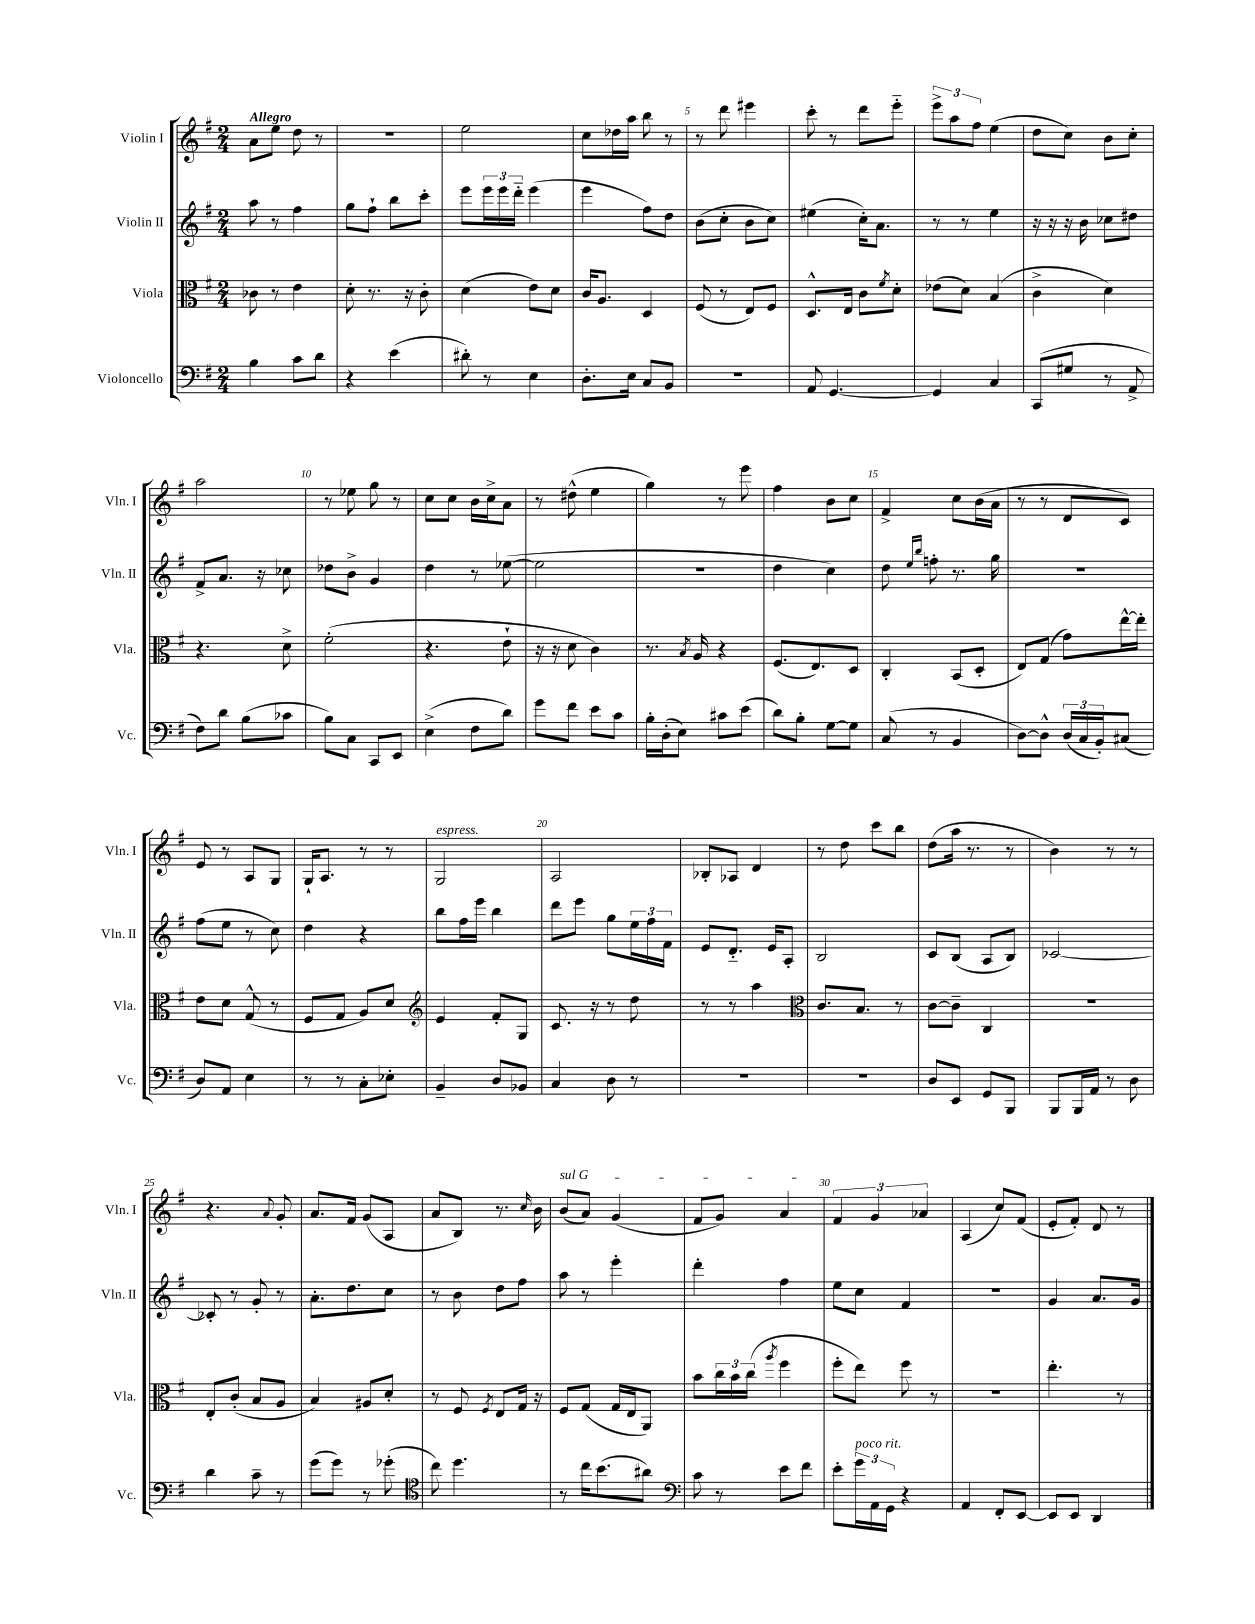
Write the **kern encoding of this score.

**kern	**kern	**kern	**kern
*part4	*part3	*part2	*part1
*staff4	*staff3	*staff2	*staff1
*I"Violoncello	*I"Viola	*I"Violin II	*I"Violin I
*I'Vc.	*I'Vla.	*I'Vln. II	*I'Vln. I
*clefF4	*clefC3	*clefG2	*clefG2
*k[f#]	*k[f#]	*k[f#]	*k[f#]
*M2/4	*M2/4	*M2/4	*M2/4
=1	=1	=1	=1
!	!	!	!LO:TX:a:B:t=Allegro
4B\	8c-X\	8aa\	8a\L
.	8r	8r	8ee\J
8c\L	4e\	4ff#\	8dd\
8d\J	.	.	8r
=2	=2	=2	=2
4r	8d'\	8gg\L	2r
.	8.r	8ff#`\J	.
(4e\	.	8bb\L	.
.	16r	.	.
.	8c'\	8ccc'\J	.
=3	=3	=3	=3
8d#X'\)	(4d\	8eee\L	2ee\
8r	.	24eee\L	.
.	.	24eee\	.
.	.	24ddd\JJ	.
4E\	8e\L)	(4eee\	.
.	8d\J	.	.
=4	=4	=4	=4
8.D'\L	16c/KL	4eee\	8cc\L
.	8.A/J	.	.
.	.	.	16dd-X\L
16E\Jk	.	.	16aa\JJ
8C/L	4D/	8ff#\L)	8bb\
8BB/J	.	8dd\J	8r
=5	=5	=5	=5
2r	(8F#/	(8b\L	8r
.	8r	8cc'\J	8ddd\
.	8E/L)	8b\L	4eee#X\
.	8F#/J	8cc\J)	.
=6	=6	=6	=6
8AA/	8.D^^/L	(4ee#X\	8ccc'\
[4.GG/	.	.	8r
.	16E/Jk	.	.
.	8c\L	16cc'\KL)	8ddd\L
.	.	8.a\J	.
.	8qf#/	.	.
.	8d'\J	.	8eee\J
=7	=7	=7	=7
4GG/]	(8e-X\L	8r	12eee^\L
.	.	.	12aa\
.	8d\J)	8r	.
.	.	.	12ff#\J
4C/	(4B/	4ee\	(4ee\
=8	=8	=8	=8
(8CC/L	4c^\	16r	8dd\L
.	.	16r	.
8G#X/J	.	16r	8cc\J)
.	.	16b\	.
8r	4d\)	8cc-X\L	8b\L
8AA^/	.	8dd#X\J	8cc'\J
!!LO:LB:g=z
=9	=9	=9	=9
8F#\L)	4.r	8f#^/L	2aa\
8d\J	.	8.a/J	.
(8B\L	.	.	.
.	.	16r	.
8c-X\J	8d^\	8cc-X\	.
=10	=10	=10	=10
8B\L)	(2f#'\	8dd-X\L	8r
8C\J	.	8b^\J	8ee-X\
8CC/L	.	4g/	8gg\
8EE/J	.	.	8r
=11	=11	=11	=11
(4E^\	4.r	4dd\	8cc\L
.	.	.	8cc\J
8F#\L	.	8r	16b\LL
.	.	.	16cc^\J
8d\J)	8e`\	([8ee-X\	8a\J
=12	=12	=12	=12
8g\L	16r	2ee-\]	8r
.	16r	.	.
8f#\J	8d\	.	(8dd#X^^\
8e\L	4c\)	.	4ee\
8c\J	.	.	.
=13	=13	=13	=13
16B'\LL	8.r	2r	4gg\)
(16D'\J	.	.	.
8E\J)	.	.	.
.	8qB/	.	.
.	16A/	.	.
8c#X\L	4r	.	8r
(8e\J	.	.	8eee\
=14	=14	=14	=14
8d\L)	(8.F#/L	4dd\	4ff#\
8B'\J	.	.	.
.	8.E/)	.	.
[8G\L	.	4cc\)	8b\L
8G\J]	8D/J	.	8cc\J
=15	=15	=15	=15
(8C/	4C'/	8dd\	4f#^/
.	.	16qqee/LL	.
.	.	16qqbb/JJ	.
8r	.	8ffn'\	.
4BB/	(8BB/L	8.r	8cc\L
.	8D'/J	.	(16b\L
.	.	16gg\	16a\JJ
=16	=16	=16	=16
[8D\L)	8E/L)	2r	8r
8D^^\J]	(8G/J	.	8r
(24D/LL	8g\L)	.	8d/L
24C/	.	.	.
24BB'/J)	.	.	.
(8C#X/J	[16ee^^\L	.	8c/J)
.	16ee'\JJ]	.	.
!!LO:LB:g=z
=17	=17	=17	=17
8D/L)	8e\L	(8ff#\L	8e/
8AA/J	8d\J	8ee\J	8r
4E\	(8G^^/	8r	8A/L
.	8r	8cc\)	8G/J
=18	=18	=18	=18
8r	8F#/L	4dd\	16G`/KL
.	.	.	8.A/J
8r	8G/J	.	.
8C'\L	8A/L)	4r	8r
8E-X'\J	8d/J	.	8r
=19	=19	=19	=19
*	*clefG2	*	*
!	!	!	!LO:TX:a:i:t=espress.
4BB~/	4e/	8bb\L	2G/
.	.	16ff#\L	.
.	.	16eee\JJ	.
8D/L	8f#'/L	4bb\	.
8BB-X/J	8G/J	.	.
=20	=20	=20	=20
4C/	8.c/	8ddd\L	2A/
.	.	8eee\J	.
.	16r	.	.
8D\	8r	8gg\L	.
8r	8dd\	24ee\L	.
.	.	24ff#\	.
.	.	24f#\JJ	.
=21	=21	=21	=21
2r	8r	8e/L	8B-X'/L
.	8r	8.d/J	8A-X/J
.	4aa\	.	4d/
.	.	16e/KL	.
.	.	8A'/J	.
=22	=22	=22	=22
*	*clefC3	*	*
2r	8.c/L	2B/	8r
.	.	.	8dd\
.	8.B/J	.	.
.	.	.	8ccc\L
.	8r	.	8bb\J
=23	=23	=23	=23
8D/L	[8c\L	8c/L	(8dd\L
8EE/J	8c~\J]	(8B/J	16aa\Jk
.	.	.	8.r
8GG/L	4C/	8A/L	.
8BBB/J	.	8B/J)	8r
=24	=24	=24	=24
8BBB/L	2r	[2c-X/	4b\)
16BBB/L	.	.	.
16AA/JJ	.	.	.
8r	.	.	8r
8D\	.	.	8r
!!LO:LB:g=z
=25	=25	=25	=25
4d\	8E'/L	8c-X'/]	4.r
.	(8c'/J	8r	.
8c~\	8B/L	8g'/	.
.	.	.	8qqa/
8r	8A/J	8r	8g'/
=26	=26	=26	=26
(8g\L	4B/)	8.a'\L	8.a/L
8g\J)	.	.	.
.	.	8.dd\	16f#/Jk
8r	8A#X/L	.	(8g/L
(8g-X'\	8d'/J	8cc\J	8A/J
=27	=27	=27	=27
*clefC4	*	*	*
8cc\)	8r	8r	8a/L
4.dd\	8F#/	8b\	8B/J)
.	8qF#/	.	.
.	8E/L	8dd\L	8.r
.	16G/Jk	8ff#\J	.
.	.	.	16qqcc/
.	16r	.	16b\
=28	=28	=28	=28
!	!	!	!LO:TX:a:i:t=sul G
8r	8F#/L	8aa\	(8b/L
16cc\KL	(8G/J	8r	8a/J)
(8.b\	.	.	.
.	16G/LL	4eee'\	(4g/
.	16E/J	.	.
8a#X\J)	8AA/J)	.	.
=29	=29	=29	=29
*clefF4	*	*	*
8c\	8b\L	4ddd'\	8f#/L
8r	24cc\L	.	8g/J)
.	24b\	.	.
.	(24cc\JJ	.	.
.	8qaa/	.	.
8e\L	4ff#\	4ff#\	4a/
8f#\J	.	.	.
=30	=30	=30	=30
8e'\L	8ff#'\L	8ee\L	6f#/
!LO:TX:a:i:t=poco rit.	!	!	!
24g\L	8ee\J)	8cc\J	.
24AA\	.	.	6g/
24GG\JJ	.	.	.
4r	8ff#\	4f#/	.
.	.	.	6a-X/
.	8r	.	.
=31	=31	=31	=31
4AA/	2r	2r	(4A/
8FF#'/L	.	.	8cc/L)
[8EE/J	.	.	(8f#/J
=32	=32	=32	=32
8EE/L]	4.ee'\	4g/	8e'/L
8EE/J	.	.	8f#'/J)
4DD/	.	8.a/L	8d/
.	8r	.	8r
.	.	16g/Jk	.
==	==	==	==
*-	*-	*-	*-
